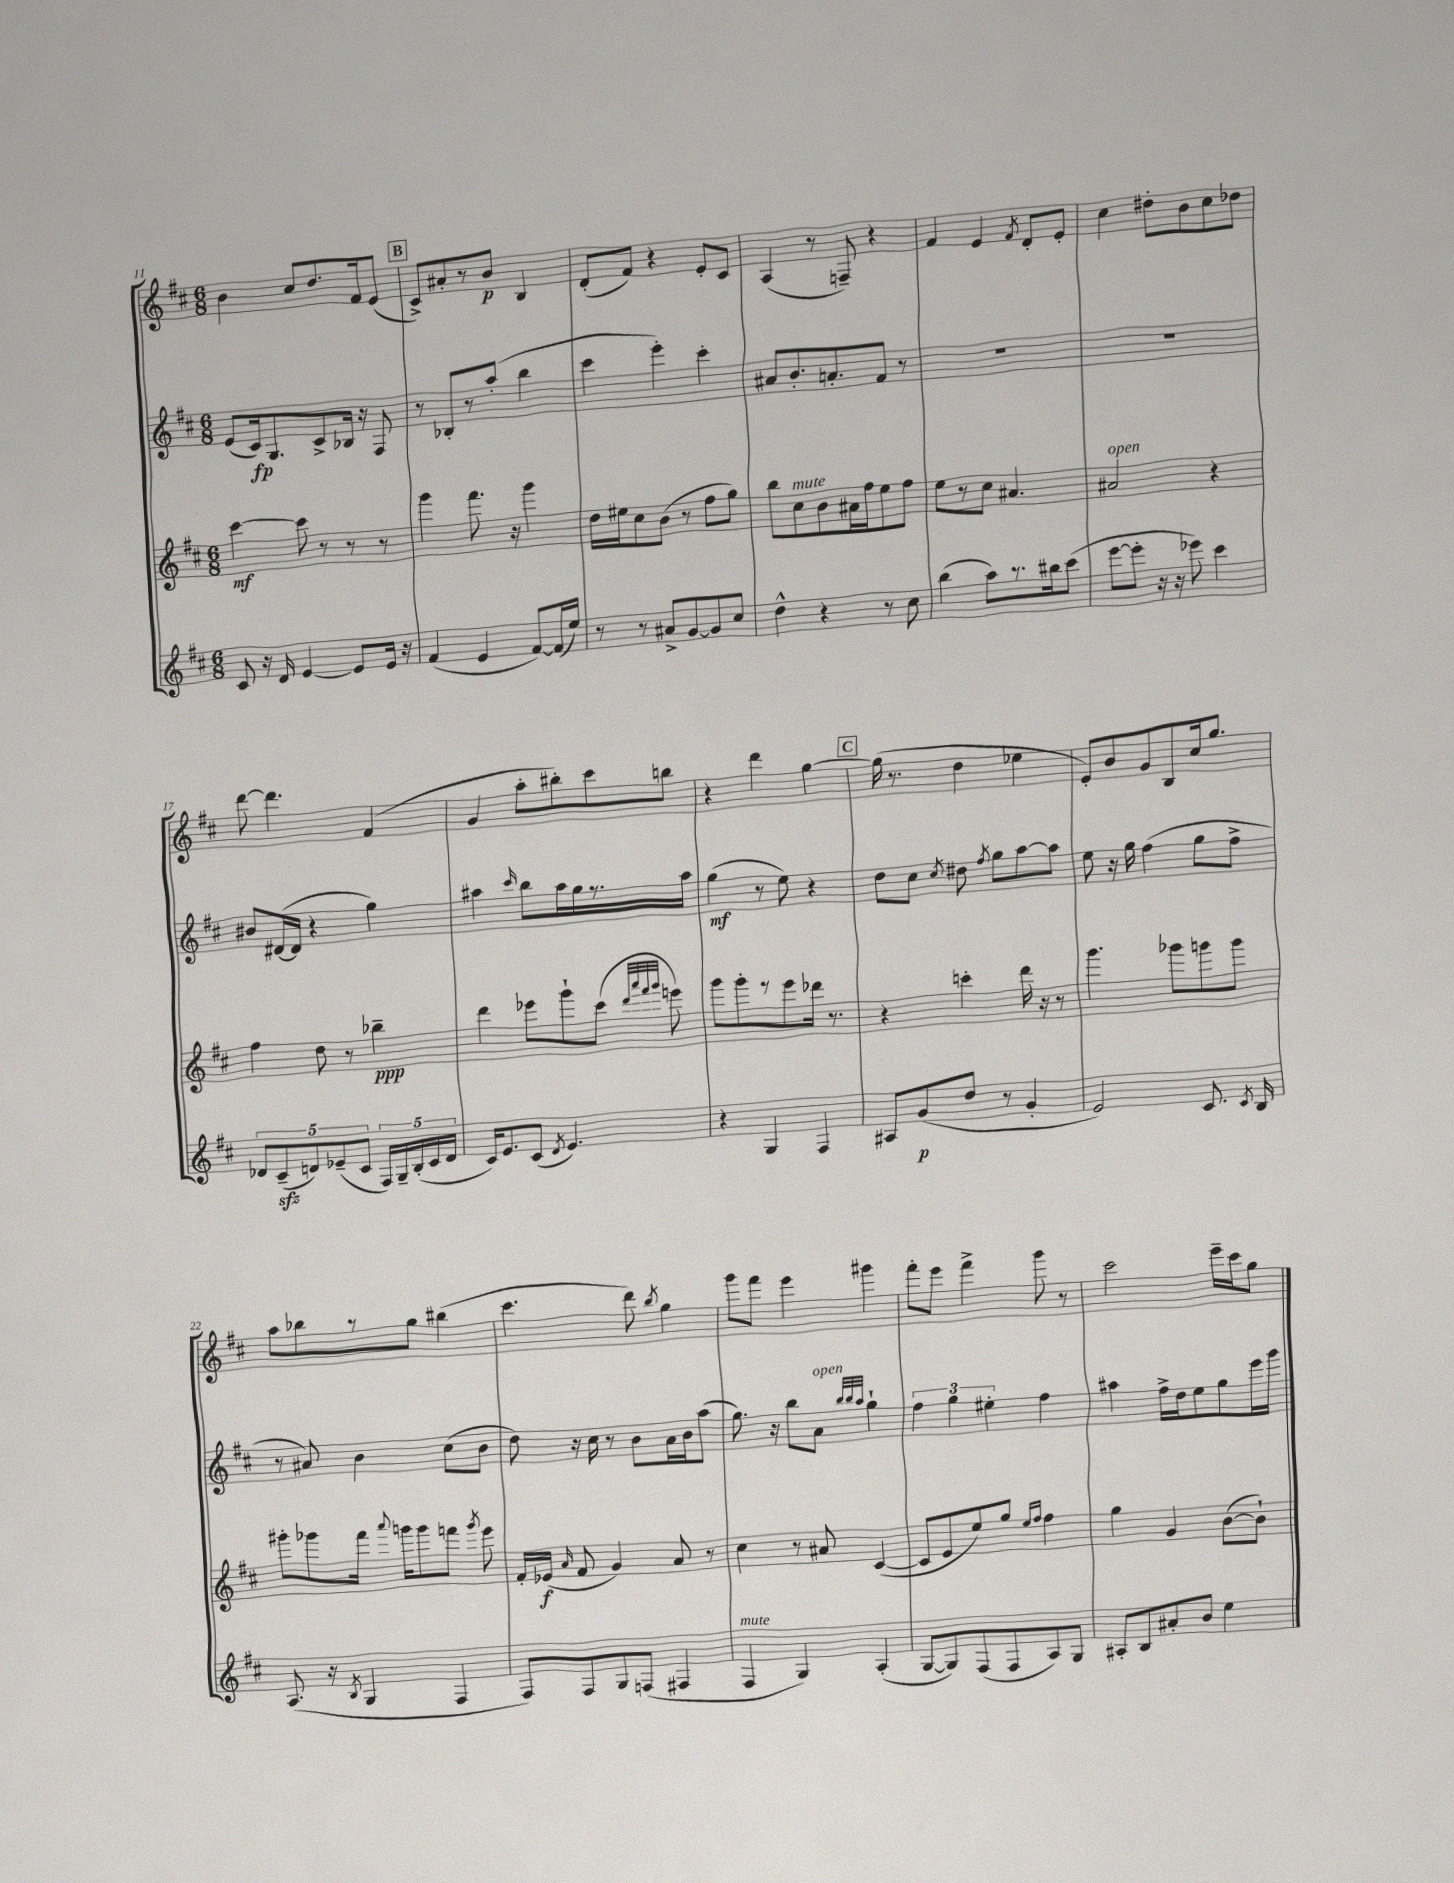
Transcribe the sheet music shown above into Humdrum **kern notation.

**kern	**kern	**kern	**kern
*staff4	*staff3	*staff2	*staff1
*clefG2	*clefG2	*clefG2	*clefG2
*k[f#c#]	*k[f#c#]	*k[f#c#]	*k[f#c#]
*M6/8	*M6/8	*M6/8	*M6/8
8c#	[4ccc#	(8e	4b
16r	.	16c#)	.
16d	.	8.G	.
[4e	8ccc#]	.	8cc#
.	8r	8c#^	8.dd
8e]	8r	16B-	.
.	.	16r	16f#
16e	8r	8F#	(8e
16r	.	.	.
=	=	=	=
(4f#	4ggg	8r	8c#^)
.	.	8B-'	8a#'
4e	8.fff#	8r	8r
.	.	(8aa'	8b
.	16r	.	.
[8f#)	4ggg	4bb	4B
(16f#]	.	.	.
16ee)	.	.	.
=	=	=	=
8r	16dd	4ccc#	(8d'
.	16ee#	.	.
8r	8cc#	.	8f#)
8a#^	(8b	4eee')	4r
[8g	8r	.	.
8g]	8ff#	4ccc#'	8e'
8cc#	8gg)	.	8c#
=	=	=	=
4dd^^	8bb	8a#	(4A
.	8cc#	8.b'	.
4r	8b	.	8r
.	.	8.a'	.
.	16a#	.	8F~)
.	16ff#	.	.
8r	8ee	8f#	4r
8cc#	8ff#	8r	.
=	=	=	=
(4bb	8ee	2.r	4f#
.	8r	.	.
8aa)	8cc#	.	4e
8.r	4.a#	.	.
.	.	.	8qf#
.	.	.	8d'
16bb#	.	.	.
(8ccc#	.	.	8e'
=	=	=	=
[8eee	2a#	2.r	4cc#
8eee']	.	.	.
16r	.	.	8dd#'
16r	.	.	.
8eee-)	.	.	8b
4ccc#	4r	.	8cc#
.	.	.	8dd-
=	=	=	=
10d-	4ff#	8b#	[8ddd
(10c#~	.	.	.
.	.	([16d#	4.ddd]
.	.	16d#]	.
10d)	.	.	.
.	8dd	4r	.
(10e-~	.	.	.
.	8r	.	.
10c#	.	.	.
20F#)	4bb-~	4gg)	(4f#
20G~	.	.	.
(20B'	.	.	.
20c#	.	.	.
20d	.	.	.
=	=	=	=
16c#)	4ddd	4aa#	4g
8.e	.	.	.
.	.	16qqccc#	.
(8c#	8eee-	8bb	8aa'
8qd	.	.	.
4.e)	8ggg`	16aa#	8bb#')
.	.	16gg	.
.	(8ccc#	8.r	8ccc#
.	32qqddd	.	.
.	32qqaaa	.	.
.	32qqfff#	.	.
.	32qqggg	.	.
.	8eee)	.	8bb
.	.	16aa#	.
=	=	=	=
4r	8ggg	(4gg	4r
.	8ggg'	.	.
4G	8r	8r	4ddd
.	8eee	8ee)	.
4F#	16ddd-	4r	[4gg
.	8.r	.	.
=	=	=	=
8A#	4r	8dd	(16gg]
.	.	.	8.r
(8g	.	8cc#	.
.	.	8qcc#	.
8dd	4ccc'	8dd#	4dd
.	.	8qff#	.
8r	.	8gg	.
4g'	16ddd	[8aa	4ee-
.	16r	.	.
.	8r	8aa]	.
=	=	=	=
2e)	4.ggg	8ee	8e')
.	.	16r	8b
.	.	16gg	.
.	.	(4ff#	8g
.	8ggg-	.	8B
8.c#	8ggg	8gg	16cc#
.	.	.	8.gg
.	8ggg	8ff#^	.
8qc#	.	.	.
16B	.	.	.
=	=	=	=
(8.A	8ggg#'	8r	8aa
.	8ggg-	8a#)	8bb-
16r	.	.	.
8qB	.	.	.
4G	16fff#	4b	8r
.	8qqaaa	.	.
.	16ggg	.	.
.	8ggg	.	8gg
4F#	8fff	(8cc#	(4bb#
.	8qggg	.	.
.	8eee	8b	.
=	=	=	=
8F#)	16f#'	8dd)	4.ccc#
.	(16e-	.	.
.	16qqa	.	.
8F#	8f#	16r	.
.	.	16cc#	.
8G	4g)	8r	.
(8F	.	8b	8ddd)
.	.	.	8qbb
4F#	8a	16a	4gg
.	.	16b	.
.	8r	(8aa	.
=	=	=	=
4F#	4cc#	8.gg)	8ggg
.	.	.	8fff#
.	.	16r	.
4G)	8r	8bb	4eee
.	8a#	8a	.
.	.	32qqbb	.
.	.	32qqbb	.
.	.	32qqaa	.
(4A'	([4c#	4gg`	4ggg#
=	=	=	=
[8G	8c#]	6ff#	8fff#'
8G])	8e	.	8eee
.	.	6gg	.
(8F#	8ee)	.	4fff#^
.	.	6ee#'	.
8F#	8gg	.	.
.	16qqee	.	.
.	16qqff#	.	.
8A)	4ff#	4ff#	8ggg
8G	.	.	8r
=	=	=	=
8A#'	4gg	4aa#	2ccc#
8B	.	.	.
8a#'	4g	16ff#^	.
.	.	16dd	.
8b	.	8ee	.
4ee	([8b	8gg	16eee~
.	.	.	16ccc#
.	8b`])	16eee	8gg
.	.	16ggg	.
==	==	==	==
*-	*-	*-	*-
